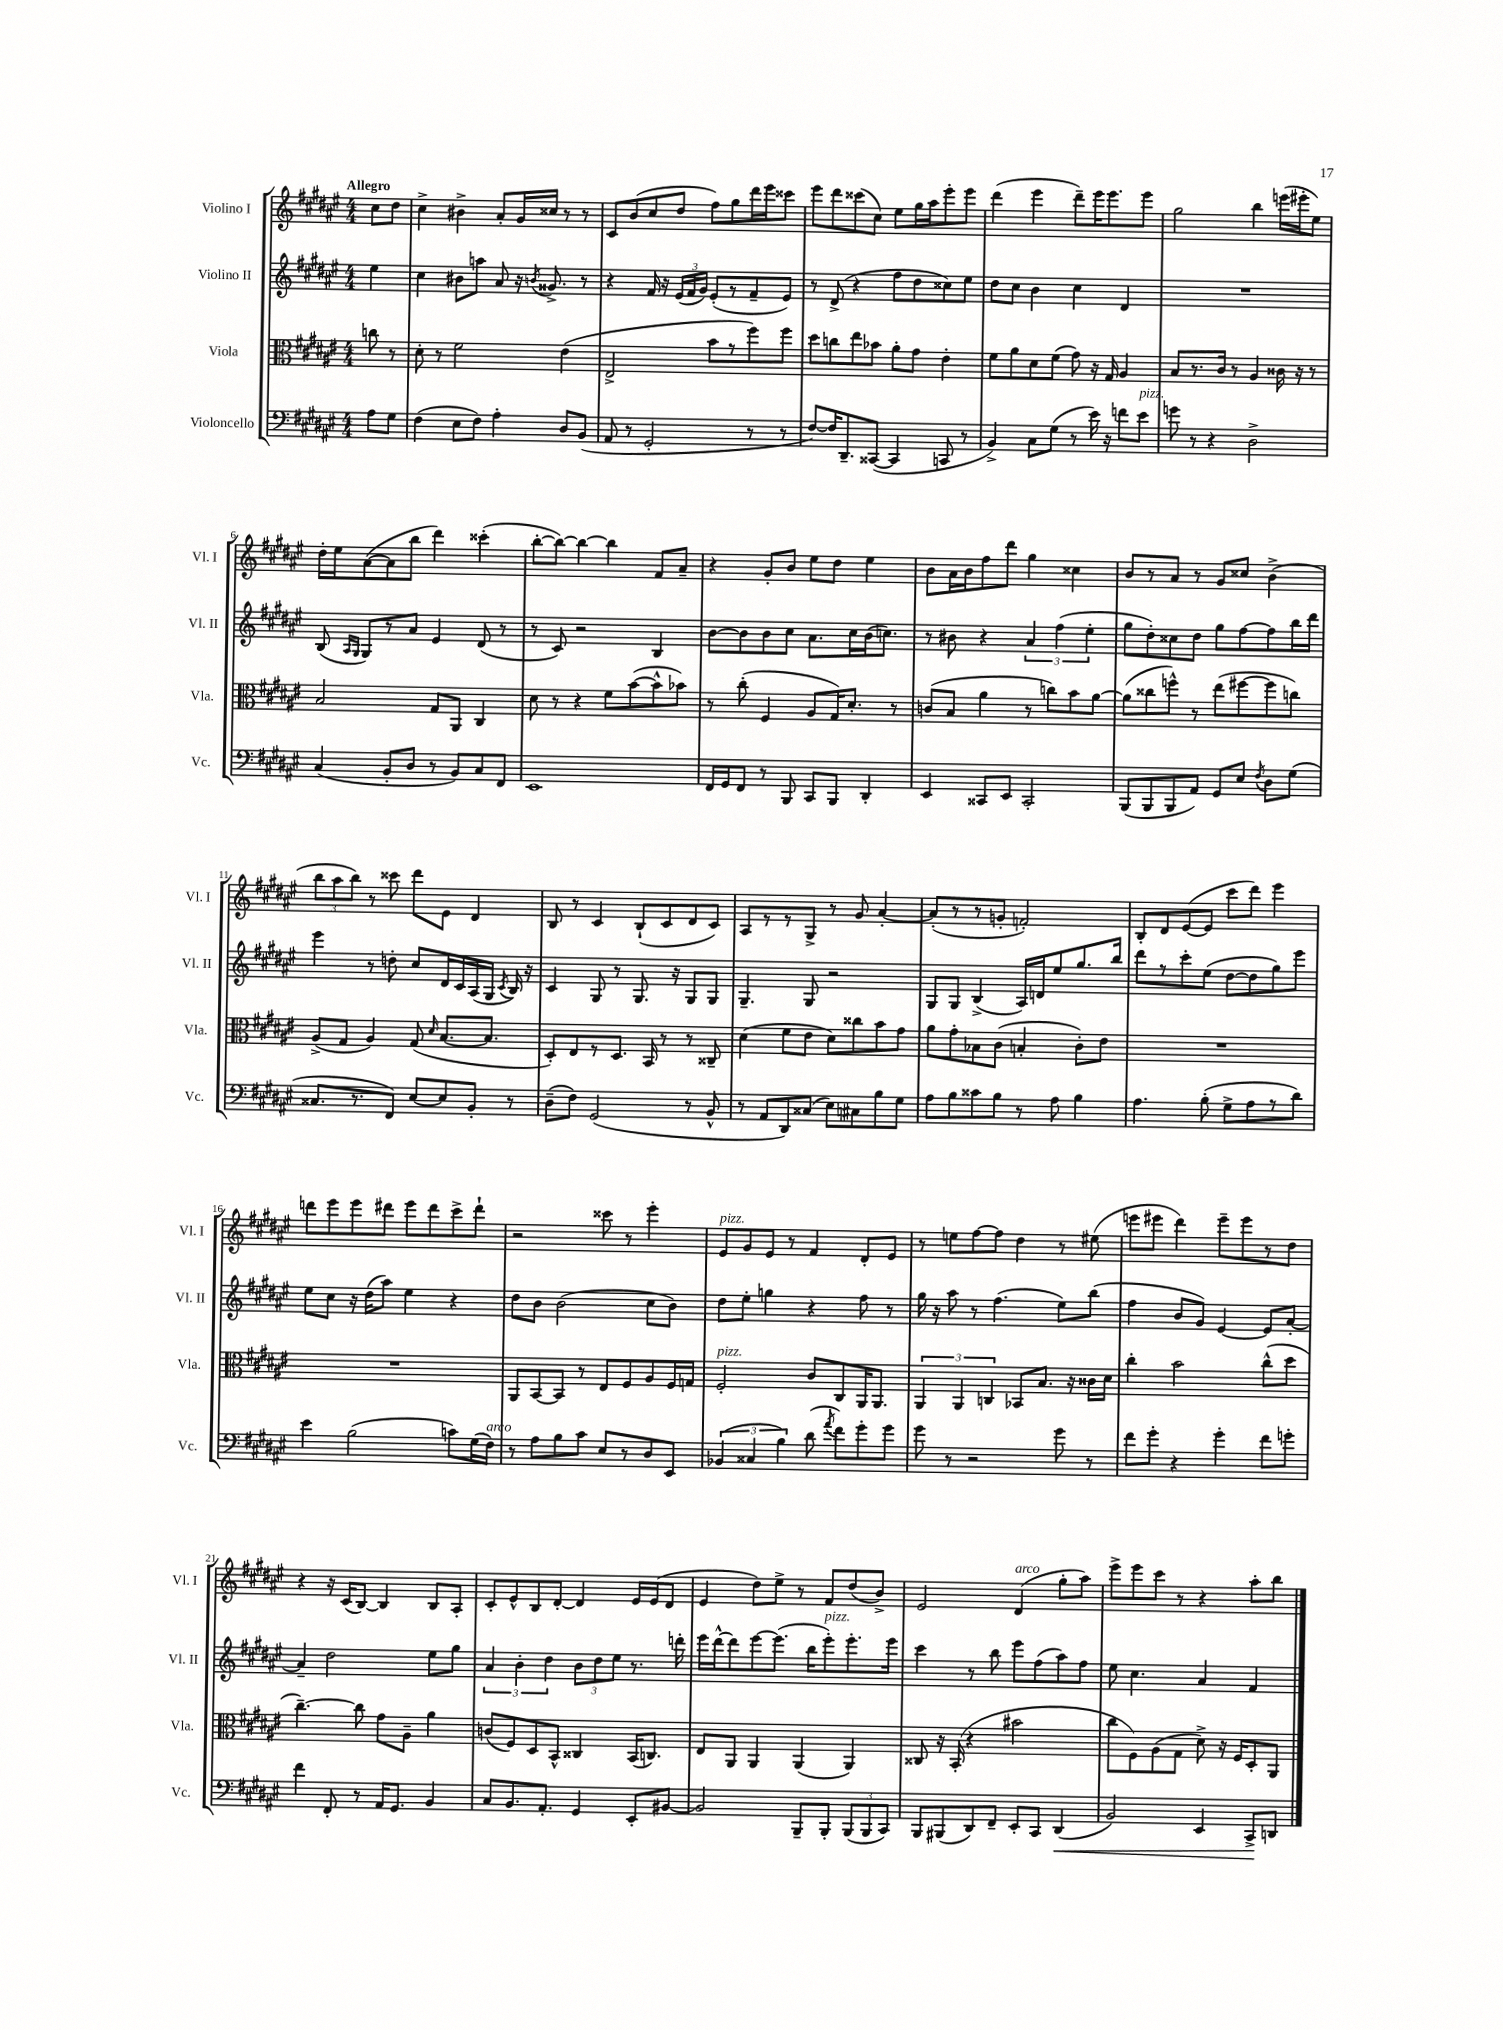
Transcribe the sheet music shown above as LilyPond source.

<<
\new StaffGroup <<
\new Staff = "s0" \with { instrumentName = "Violino I" shortInstrumentName = "Vl. I" } {
    \clef treble \key fis \major \numericTimeSignature \time 4/4 \partial 4 \tempo "Allegro"
    \autoBeamOff cis''8[ dis''8] |
    cis''4-> bis'4-> ais'8[-. gis'16 cisis''16] r8 r8 |
    cis'8[ b'8( cis''8 dis''8] fis''8[) gis''8 dis'''16 eis'''16 cisis'''8] |
    eis'''8[ dis'''8 cisis'''8( cis''8]) eis''8[ gis''16 ais''16 eis'''8-. eis'''8] |
    dis'''4( eis'''4 dis'''8[--) eis'''16 eis'''8. eis'''8] |
    gis''2 b''4 e'''16[( eis'''16-. eis''8]) |
    dis''16[-. eis''16 ais'8~( ais'8 b''8] dis'''4) cisis'''4-.( |
    b''8[~-. b''8]~) b''4~ b''4 fis'8[ ais'8]-- |
    r4 gis'8[-. b'8] eis''8[ dis''8] eis''4 |
    b'8[ ais'16 b'16 fis''8 dis'''8] gis''4 cisis''4 |
    b'8[ r8 ais'8] r8 gis'8[ cisis''8] b'4->( |
    \tuplet 3/2 { b''8[ ais''8 b''8]) } r8 cisis'''8 dis'''8[ eis'8] dis'4 |
    b8 r8 cis'4 b8[-!( cis'8 dis'8 cis'8]) |
    ais8[ r8 r8 gis8]-> r8 gis'8 ais'4~-. |
    ais'8[-.( r8 r8 g'8]-. f'2-.) |
    b8[-. dis'8 eis'8~( eis'8] cis'''8[ dis'''8]) eis'''4 |
    d'''8[ eis'''8 eis'''8 dis'''8] eis'''8[ dis'''8 cis'''8-> dis'''8]-! |
    r2 cisis'''8 r8 eis'''4-. |
    eis'8[^\markup { \italic "pizz." } gis'8 eis'8] r8 fis'4 dis'8[-. eis'8] |
    r8 e''8[ fis''8~ fis''8] dis''4 r8 eis''8( |
    e'''8[ eis'''8] dis'''4) eis'''8[-- eis'''8 r8 dis''8] |
    r4 r16 cis'16[( b8]~) b4 b8[ ais8]-. |
    cis'8[-. eis'8-^ b8 dis'8]~-. dis'4 eis'16[ eis'16( dis'8] |
    eis'4 dis''8[) eis''8]-> r8 fis'8[ dis''8( b'8]->) |
    eis'2 dis'4^\markup { \italic "arco" }( gis''8[-. ais''8]) |
    eis'''8[-> eis'''8 cis'''8] r8 r4 ais''8[-. b''8] \bar "|." |
}
\new Staff = "s1" \with { instrumentName = "Violino II" shortInstrumentName = "Vl. II" } {
    \clef treble \key fis \major \numericTimeSignature \time 4/4 \partial 4
    \autoBeamOff eis''4 |
    cis''4 bis'8[ a''8] ais'8 r16 \acciaccatura { b'8 } gisis'8.-> r8 |
    r4 fis'16 r16 \tuplet 3/2 { eis'16[( fis'16 gis'16]) } eis'8[-.( r8 fis'8-- eis'8]) |
    r8 dis'8->( r4 fis''8[ dis''8 cisis''8) eis''8] |
    dis''8[ cis''8] b'4 cis''4 dis'4 |
    R1 |
    b8( \grace { ais16[ gis16] } gis8[) r8 ais'8] eis'4 dis'8( r8 |
    r8 cis'8) r2 b4 |
    b'8[~ b'8 b'8 cis''8] ais'8.[ cis''16 b'16( c''8.]) |
    r8 bis'8 r4 \tuplet 3/2 { ais'4 fis''4( eis''4-. } |
    gis''8[ dis''8-.) cisis''8 dis''8] gis''8[ fis''8~ fis''8 b''16 dis'''16] |
    eis'''4 r8 d''8-. cis''8[ dis'16 cis'16 ais16( gis16] \acciaccatura { cis'8 } b16) r16 |
    cis'4 gis8 r8 gis8. r16 gis8[ gis8] |
    gis4.-- gis8 r2 |
    gis8[ gis8] b4->( ais16[) d'16 eis''8 gis''8. b''16] |
    dis'''8[ r8 cis'''8-. eis''8]( dis''8[~ dis''8 gis''8) eis'''8] |
    eis''8[ cis''8] r16 dis''16[( ais''8]) eis''4 r4 |
    dis''8[ b'8] b'2( cis''8[ b'8]) |
    dis''8[ eis''8]-. g''4 r4 fis''8 r8 |
    gis''16 r16 ais''8 r8 fis''4.( eis''8[) b''8]( |
    fis''4 b'8[ gis'8]) eis'4~ eis'8[ ais'8]~-. |
    ais'4-- dis''2 eis''8[ gis''8] |
    \tuplet 3/2 { ais'4 b'4-. dis''4 } \tuplet 3/2 { b'8[ dis''8 eis''8] } r8. d'''16-. |
    eis'''16[ dis'''16~-^ dis'''8 eis'''8~ eis'''8.]( b''16[ eis'''8-.^\markup { \italic "pizz." }) eis'''8.-. eis'''16] |
    cis'''4 r8 b''8 eis'''8[ fis''8( ais''8) fis''8] |
    eis''8 cis''4. ais'4 fis'4 \bar "|." |
}
\new Staff = "s2" \with { instrumentName = "Viola" shortInstrumentName = "Vla." } {
    \clef alto \key fis \major \numericTimeSignature \time 4/4 \partial 4
    \autoBeamOff c''8 r8 |
    dis'8-. r8 fis'2 eis'4( |
    eis2-> b'8[ r8 fis''8) fis''8] |
    dis''8[ c''8 eis''8 bes'8] ais'8[-. gis'8] eis'4-. |
    fis'8[ ais'8 dis'8 fis'8]( gis'8) r16 gis16 ais4 |
    b8[ r8. cis'16] r8 ais4 cisis'16 r16 r8 |
    b2 gis8[ ais,8] cis4 |
    dis'8 r8 r4 fis'8[ b'8~( b'8-^ bes'8]) |
    r8 cis''8-.( fis4 ais8[ gis16) dis'8.]-. r8 |
    c'8[( b8] ais'4 r8 c''8[) b'8 ais'8]~ |
    ais'8[( cisis''8 f''8]-^) r8 eis''8[( fis''8~ fis''8 c''8]) |
    ais8[->( gis8] ais4) gis8( \grace { dis'16 } b8.[~ b8.] |
    dis8[-.) eis8 r8 dis8.] b,16 r8 r8 cisis8-- |
    dis'4( fis'8[ eis'8] dis'8[) cisis''8 b'8 gis'8] |
    ais'8[ gis'8-. bes8 cis'8]( b4-. cis'8[-.) eis'8] |
    R1 |
    R1 |
    ais,8[ b,8~ b,8] r8 eis8[ fis8 ais8 fis16 g16] |
    fis2-.^\markup { \italic "pizz." } cis'8[ cis8 ais,16 ais,8.] |
    \tuplet 3/2 { ais,4 ais,4 c4 } bes,8[ b8.] r16 cisis'16[ dis'16] |
    cis''4-. b'2 cis''8[-^( dis''8] |
    cis''4.~--) cis''8 gis'8[ ais8]-- ais'4 |
    c'8[( fis8) dis8 b,8]-^ cisis4 b,16[( c8.]) |
    eis8[ ais,8] ais,4 ais,4( ais,4) |
    cisis8 r16 b,16-.( r4 bis'2 |
    cis''8[ fis8) ais8( gis8] dis'8->) r16 fis16[ dis8-. ais,8] \bar "|." |
}
\new Staff = "s3" \with { instrumentName = "Violoncello" shortInstrumentName = "Vc." } {
    \clef bass \key fis \major \numericTimeSignature \time 4/4 \partial 4
    \autoBeamOff ais8[ gis8] |
    fis4( eis8[ fis8]) ais4-. dis8[ b,8]( |
    ais,8 r8 gis,2-. r8 r8 |
    fis8[~) fis16 dis,8.-- cisis,8]~( cisis,4 c,8 r8 |
    b,4->) cis8[ gis8]( r8 eis'16) r16 f'8[ eis'8]^\markup { \italic "pizz." } |
    g'8 r8 r4 dis2-> |
    cis4( b,8[-. dis8] r8 b,8[) cis8 fis,8] |
    eis,1 |
    fis,16[ gis,16 fis,8] r8 b,,8 cis,8[ b,,8] dis,4-. |
    eis,4 cisis,8[ eis,8] cisis,2-. |
    b,,8[( b,,8 b,,8 ais,8]) gis,8[ eis8] \acciaccatura { fis8 } dis8[ gis8]( |
    cisis8.[ r8. fis,8]) eis8[~ eis8 b,8]-. r8 |
    dis8[--( fis8]) gis,2( r8 b,8-^ |
    r8 ais,8[ dis,8) cisis8]( eis8[) cis8 b8 gis8] |
    ais8[ b8 cisis'8 b8] r8 ais8 b4 |
    ais4. b8-.( gis8[-> ais8 r8 dis'8]) |
    eis'4 b2( c'8[) gis16( fis16]^\markup { \italic "arco" }) |
    r8 ais8[ b8 cis'8] eis8[ r8 dis8 eis,8] |
    \tuplet 3/2 { bes,4( cisis4 b4) } dis'8( \acciaccatura { ais'8 } fis'8[) gis'8-. gis'8] |
    gis'8 r8 r2 gis'8 r8 |
    fis'8[ gis'8]-. r4 gis'4-. fis'8[ g'8]-. |
    fis'4 fis,8-. r8 ais,16[ gis,8.] b,4 |
    cis8[ b,8. ais,8.]-. gis,4 eis,8[-. bis,8]~ |
    bis,2 b,,8[-- b,,8]-. \tuplet 3/2 { b,,8[( b,,8 cis,8]) } |
    b,,8[ bis,,8( dis,8) fis,8]-- eis,8[-. cis,8] dis,4\<( |
    b,2) eis,4 cis,8[->\! d,8] \bar "|." |
}
>>
>>
